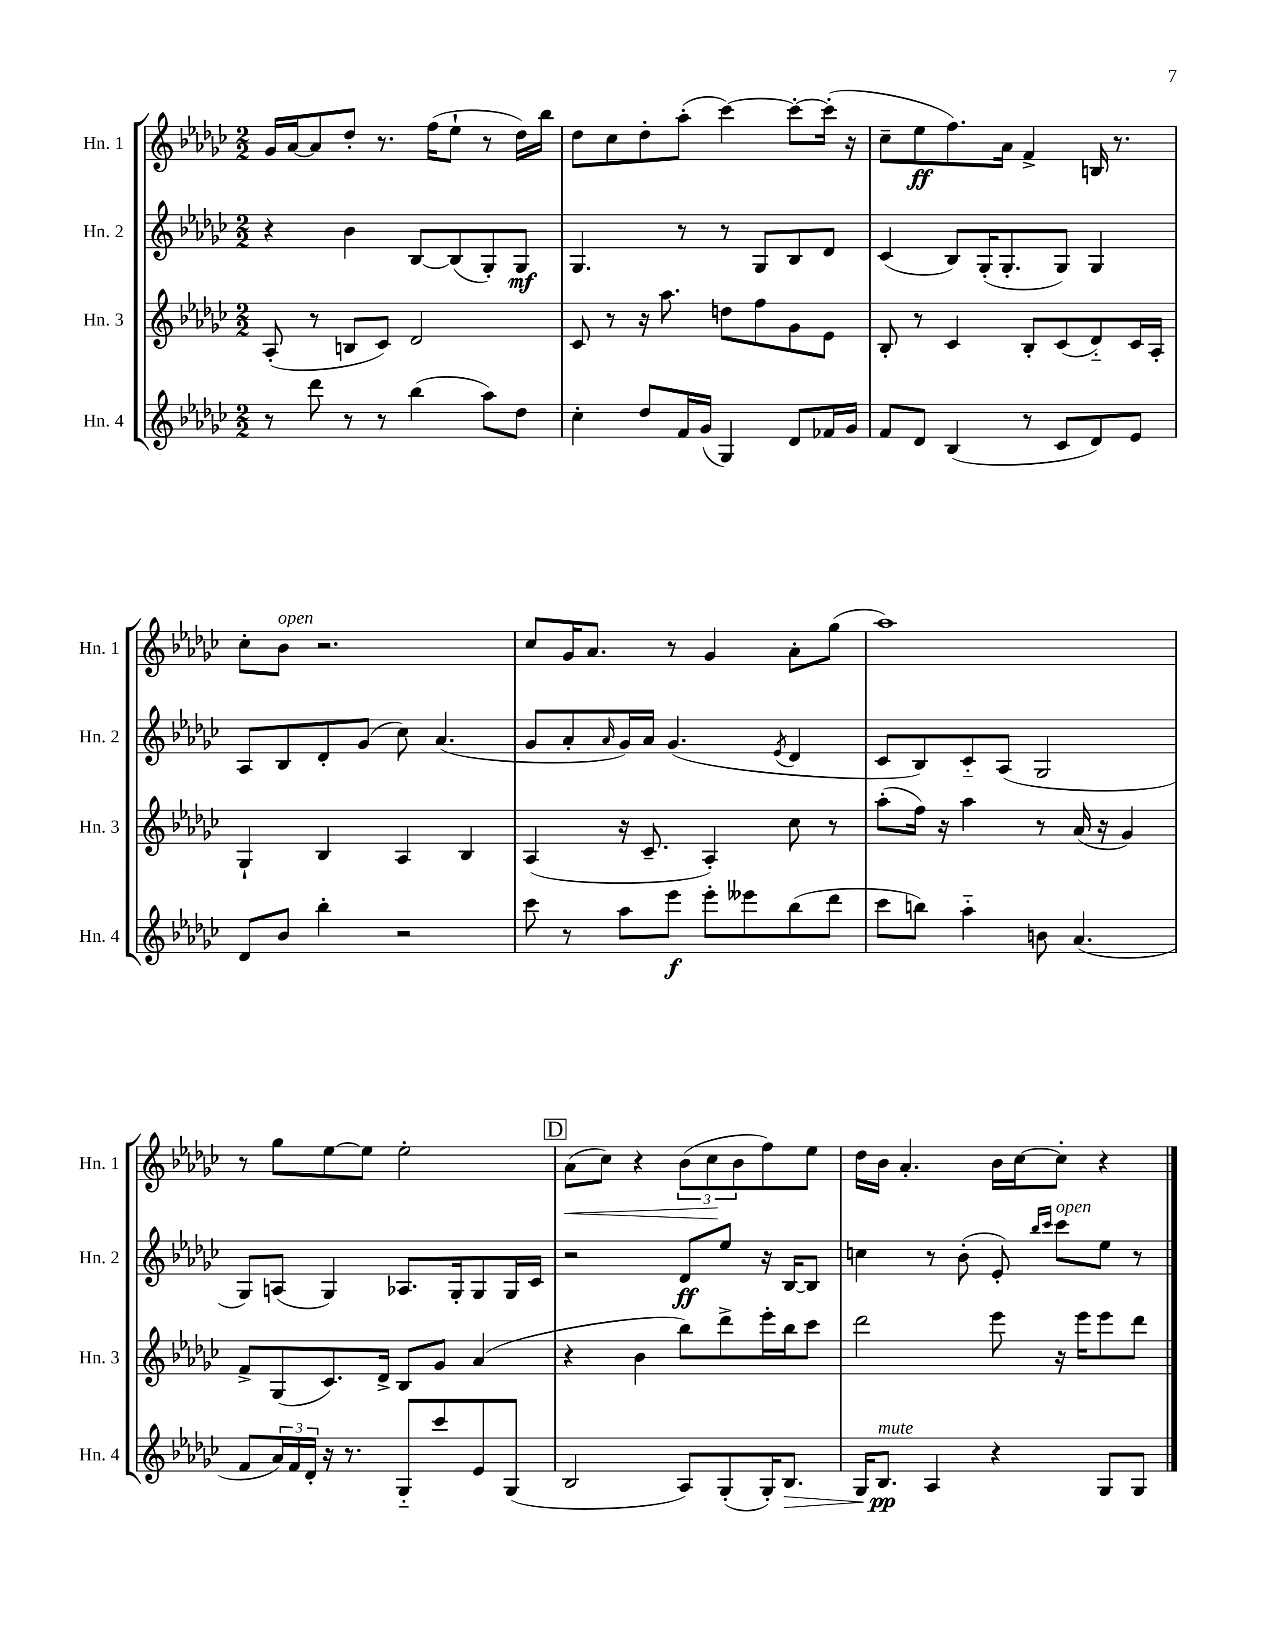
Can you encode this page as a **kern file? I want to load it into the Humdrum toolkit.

**kern	**kern	**kern	**kern
*staff4	*staff3	*staff2	*staff1
*clefG2	*clefG2	*clefG2	*clefG2
*k[b-e-a-d-g-c-]	*k[b-e-a-d-g-c-]	*k[b-e-a-d-g-c-]	*k[b-e-a-d-g-c-]
*M2/2	*M2/2	*M2/2	*M2/2
8r	(8A-'	4r	16g-
.	.	.	[16a-
8ddd-	8r	.	8a-]
8r	8B	4b-	8dd-'
8r	8c-)	.	8.r
(4bb-	2d-	[8B-	.
.	.	.	(16ff
.	.	(8B-]	8ee-`
8aa-)	.	8G-')	8r
8dd-	.	8G-	16dd-)
.	.	.	16bb-
=	=	=	=
4cc-'	8c-	4.G-	8dd-
.	8r	.	8cc-
8dd-	16r	.	8dd-'
.	8.aa-	.	.
16f	.	8r	(8aa-'
(16g-	.	.	.
4G-)	8dd	8r	[4ccc-)
.	8ff	8G-	.
8d-	8g-	8B-	8ccc-'_
16f-	8e-	8d-	(16ccc-']
16g-	.	.	16r
=	=	=	=
8f	8B-'	(4c-	8cc-~
8d-	8r	.	8ee-
(4B-	4c-	8B-)	8.ff)
.	.	(16G-'	.
.	.	8.G-'	16a-
8r	8B-'	.	4f^
8c-	(8c-	8G-)	.
8d-)	8d-'~)	4G-	16B
.	.	.	8.r
8e-	16c-	.	.
.	16A-'	.	.
=	=	=	=
8d-	4G-`	8A-	8cc-'
8b-	.	8B-	8b-
4bb-'	4B-	8d-'	2.r
.	.	(8g-	.
2r	4A-	8cc-)	.
.	.	(4.a-	.
.	4B-	.	.
=	=	=	=
8ccc-	(4A-	8g-	8cc-
8r	.	8a-'	16g-
.	.	.	8.a-
.	.	16qqa-	.
8aa-	16r	16g-)	.
.	8.c-~	16a-	.
8eee-	.	(4.g-	8r
8eee-'	4A-')	.	4g-
8eee--	.	.	.
.	.	8qe-	.
(8bb-	8cc-	4d-	8a-'
8ddd-	8r	.	(8gg-
=	=	=	=
8ccc-	(8aa-'	8c-	1aa-)
8bb)	16ff)	8B-)	.
.	16r	.	.
4aa-'~	4aa-	8c-'~	.
.	.	(8A-	.
8b	8r	2G-	.
(4.a-	(16a-	.	.
.	16r	.	.
.	4g-)	.	.
=	=	=	=
8f	8f^	8G-)	8r
24a-)	(8G-	(8A	8gg-
24f	.	.	.
24d-'	.	.	.
16r	8.c-)	4G-)	[8ee-
8.r	.	.	.
.	.	.	8ee-]
.	16d-^	.	.
8G-'~	8B-	8.A-	2ee-'
8ccc-	8g-	.	.
.	.	16G-'	.
8e-	(4a-	8G-	.
(8G-	.	16G-	.
.	.	16c-	.
=	=	=	=
2B-	4r	2r	(8a-
.	.	.	8cc-)
.	4b-	.	4r
8A-)	8bb-)	8d-	(12b-
.	.	.	12cc-
(8G-'	8ddd-^	8ee-	.
.	.	.	12b-
16G-')	16eee-'	16r	8ff)
8.B-	16bb-	[16B-	.
.	8ccc-	8B-]	8ee-
=	=	=	=
16G-	2ddd-	4cc	16dd-
8.B-	.	.	16b-
.	.	.	4.a-'
4A-	.	8r	.
.	.	(8b-'	.
4r	8eee-	8e-')	16b-
.	.	.	[16cc-
.	.	16qqbb-	.
.	.	16qqccc-	.
.	16r	8ccc-	8cc-']
.	16eee-	.	.
8G-	8eee-	8ee-	4r
8G-	8ddd-	8r	.
==	==	==	==
*-	*-	*-	*-
